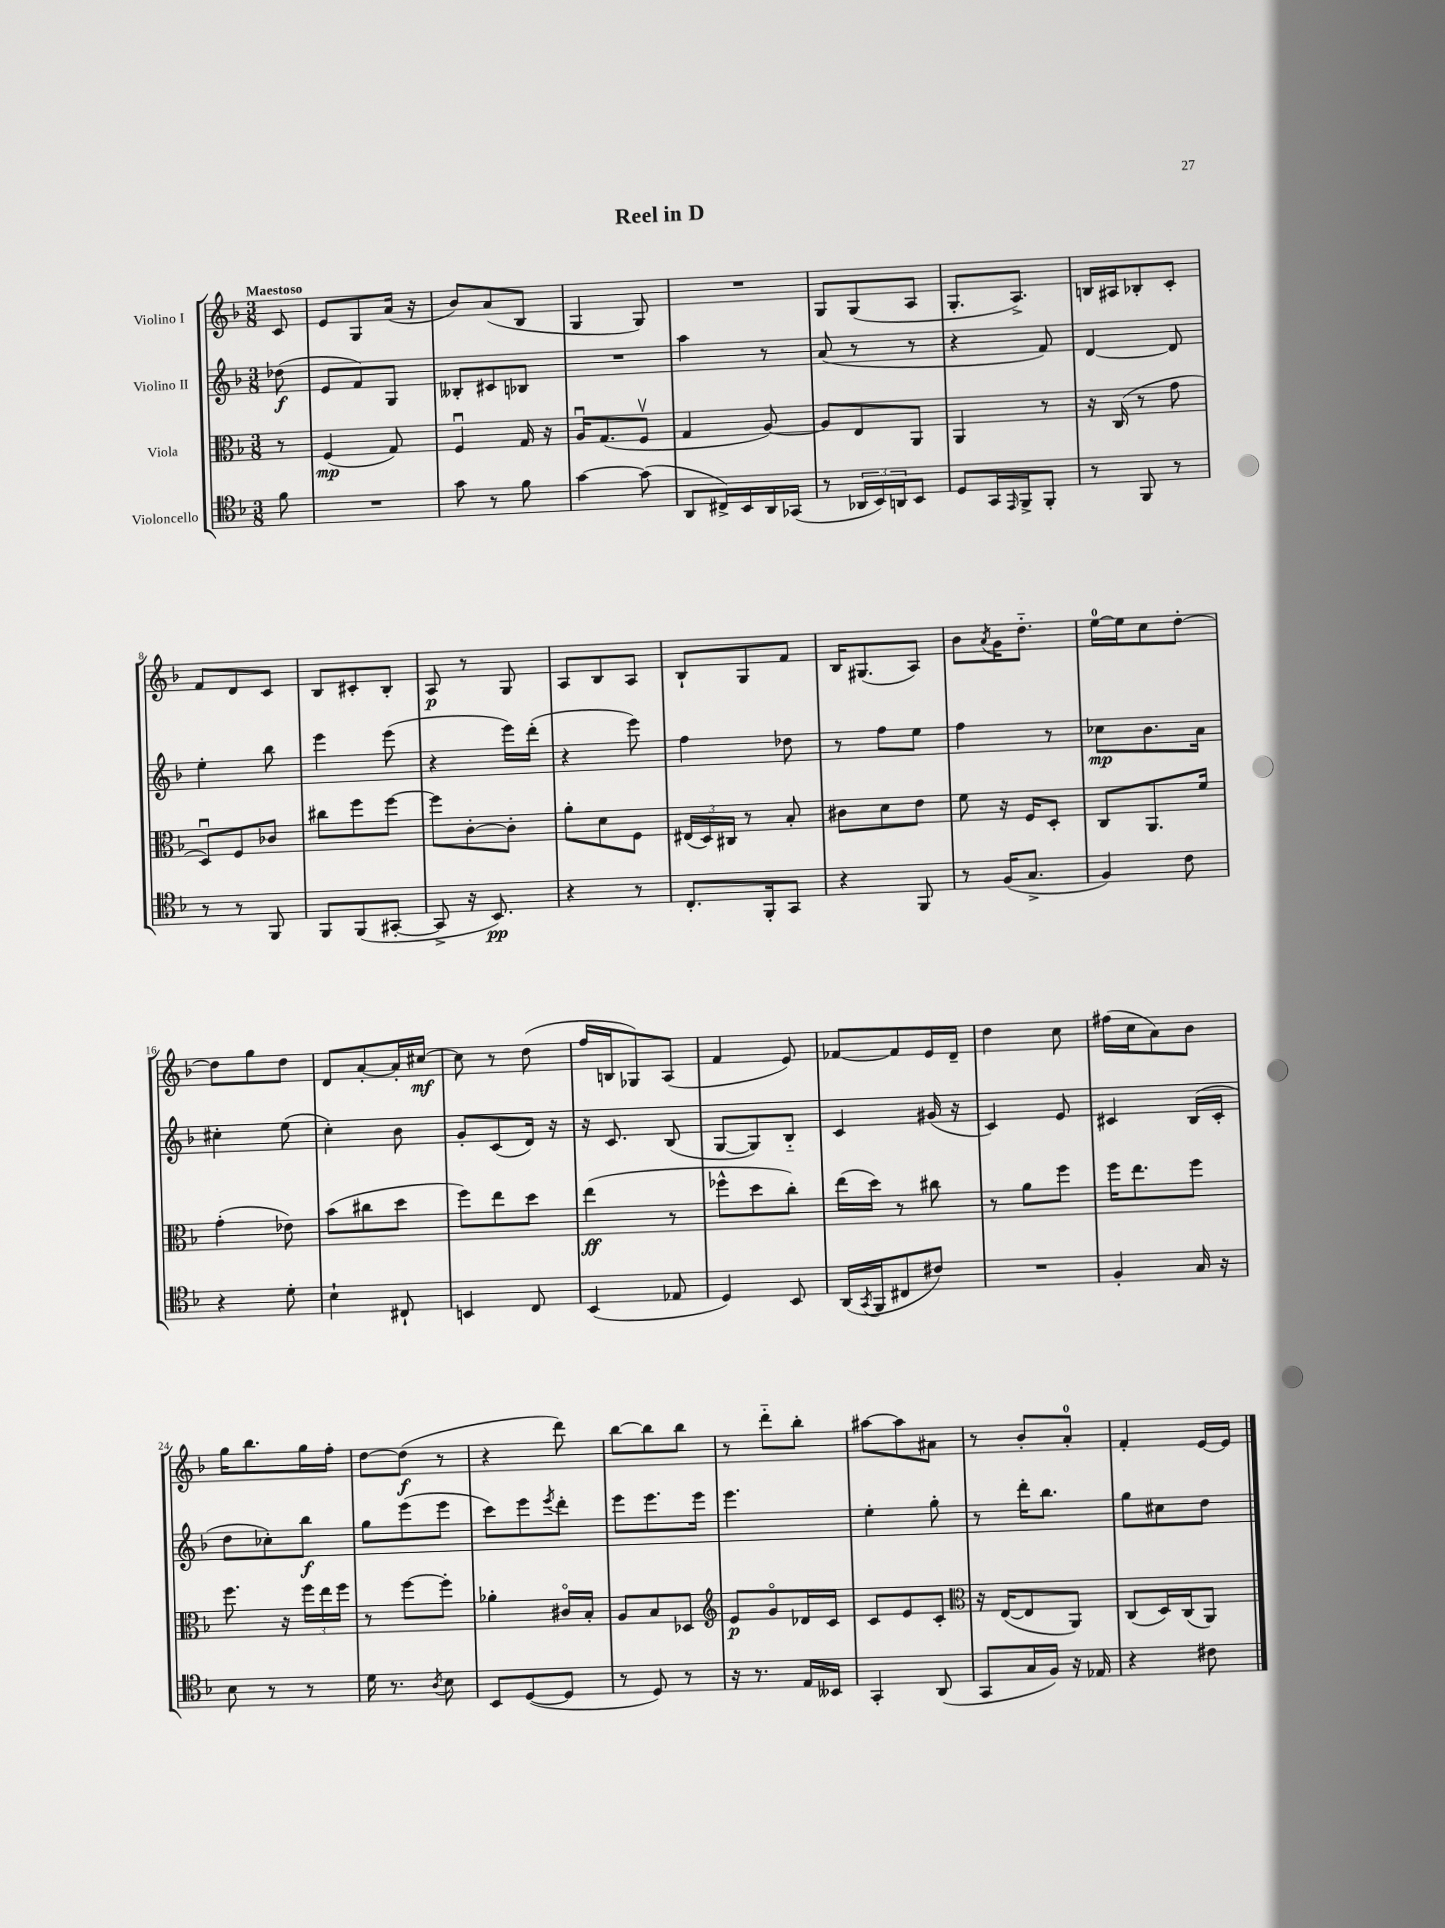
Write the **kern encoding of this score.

**kern	**dynam	**kern	**dynam	**kern	**dynam	**kern	**dynam
*part4	*part4	*part3	*part3	*part2	*part2	*part1	*part1
*staff4	*staff4	*staff3	*staff3	*staff2	*staff2	*staff1	*staff1
*I"Violoncello	*	*I"Viola	*	*I"Violino II	*	*I"Violino I	*
*clefC4	*	*clefC3	*	*clefG2	*	*clefG2	*
*k[b-]	*	*k[b-]	*	*k[b-]	*	*k[b-]	*
*M3/8	*	*M3/8	*	*M3/8	*	*M3/8	*
=	=	=	=	=	=	=	=
!	!	!	!	!	!	!LO:TX:a:B:t=Maestoso	!
8f\	.	8r	.	(8dd-X\	f	8c/	.
=1	=1	=1	=1	=1	=1	=1	=1
4.r	.	(4F/	mp	8e/L	.	8e/L	.
.	.	.	.	8f/)	.	8G/	.
.	.	8G/)	.	8G/J	.	(16a/Jk	.
.	.	.	.	.	.	16r	.
=2	=2	=2	=2	=2	=2	=2	=2
8g\	.	4Fu/	.	8B--X'/L	.	8b-/L)	.
8r	.	.	.	8c#X/	.	(8a/	.
8f\	.	16G/	.	8B-X/J	.	8B-/J	.
.	.	16r	.	.	.	.	.
=3	=3	=3	=3	=3	=3	=3	=3
[4g\	.	16Au/KL	.	4.r	.	4G/	.
.	.	(8.G/	.	.	.	.	.
(8g\]	.	8Fv/J	.	.	.	8G/)	.
=4	=4	=4	=4	=4	=4	=4	=4
8AA/L	.	4G/	.	4aa\	.	4.r	.
16C#X^/L)	.	.	.	.	.	.	.
16BB-/	.	.	.	.	.	.	.
16AA/	.	[8A/)	.	8r	.	.	.
(16GG-X/JJ	.	.	.	.	.	.	.
=5	=5	=5	=5	=5	=5	=5	=5
8r	.	8A/L]	.	(8a/	.	8G/L	.
24AA-X/LL	.	8E/	.	8r	.	(8G/	.
24BB-/)	.	.	.	.	.	.	.
24AAn/J	.	.	.	.	.	.	.
8BB-/J	.	8AA/J	.	8r	.	8A/J	.
=6	=6	=6	=6	=6	=6	=6	=6
8D/L	.	4AA/	.	4r	.	8.G'/L	.
16GG/L	.	.	.	.	.	.	.
16qqEE/	.	.	.	.	.	.	.
16FF^/J	.	.	.	.	.	8.A^/J)	.
8FF'/J	.	8r	.	8f/)	.	.	.
=7	=7	=7	=7	=7	=7	=7	=7
8r	.	16r	.	[4d/	.	16Bn/LL	.
.	.	(16C/	.	.	.	16A#X/J	.
8FF/	.	8r	.	.	.	8B-X'/	.
8r	.	8g\	.	8d/]	.	8c'/J	.
!!LO:LB:g=z
=8	=8	=8	=8	=8	=8	=8	=8
8r	.	8Du/L)	.	4ee'\	.	8f/L	.
8r	.	8F/	.	.	.	8d/	.
8FF/	.	8c-X/J	.	8bb-\	.	8c/J	.
=9	=9	=9	=9	=9	=9	=9	=9
8FF/L	.	8cc#X\L	.	4eee\	.	8B-/L	.
(8FF/	.	8ff\	.	.	.	8c#X'/	.
[8GG#X'/J	.	[8ff\J	.	(8eee\	.	8B-'/J	.
=10	=10	=10	=10	=10	=10	=10	=10
8GG#^/]	.	8ff\L]	.	4r	.	8A/	p
16r	.	[8c'\	.	.	.	8r	.
8.BB-/)	pp	.	.	.	.	.	.
.	.	8c'\J]	.	16eee\LL)	.	8G/	.
.	.	.	.	(16ddd'\JJ	.	.	.
=11	=11	=11	=11	=11	=11	=11	=11
4r	.	8a'\L	.	4r	.	8A/L	.
.	.	8d\	.	.	.	8B-/	.
8r	.	8F\J	.	8eee\)	.	8A/J	.
=12	=12	=12	=12	=12	=12	=12	=12
8.C'/L	.	(24E#X/LL	.	4ff\	.	8B-`/L	.
.	.	24D/)	.	.	.	.	.
.	.	24C#X/JJ	.	.	.	.	.
.	.	8r	.	.	.	8G/	.
16FF'/k	.	.	.	.	.	.	.
8GG/J	.	8B-'/	.	8dd-X\	.	8f/J	.
=13	=13	=13	=13	=13	=13	=13	=13
4r	.	8c#X\L	.	8r	.	16B-/KL	.
.	.	.	.	.	.	(8.G#X/	.
.	.	8d\	.	8ff\L	.	.	.
8FF/	.	8e\J	.	8ee\J	.	8A/J)	.
=14	=14	=14	=14	=14	=14	=14	=14
8r	.	8f\	.	4ff\	.	8b-\L	.
.	.	.	.	.	.	8qa/	.
(16F/KL	.	16r	.	.	.	16g\K	.
8.G^/J	.	16F/KL	.	.	.	8.dd\J	.
.	.	8D'/J	.	8r	.	.	.
=15	=15	=15	=15	=15	=15	=15	=15
4F/)	.	8C/L	.	8cc-X\L	mp	[16ee\LL	.
.	.	.	.	.	.	16ee\J]	.
.	.	8.AA/	.	8.b-\	.	8cc\	.
8c\	.	.	.	.	.	[8dd'\J	.
.	.	16f/Jk	.	16a\Jk	.	.	.
!!LO:LB:g=z
=16	=16	=16	=16	=16	=16	=16	=16
4r	.	(4g'\	.	4cc#X'\	.	8dd\L]	.
.	.	.	.	.	.	8gg\	.
8d'\	.	8e-X\)	.	(8ee\	.	8dd\J	.
=17	=17	=17	=17	=17	=17	=17	=17
4B-`\	.	(8b-\L	.	4cc'\)	.	8d/L	.
.	.	8cc#X\	.	.	.	[8a'/	.
8C#X`/	.	8dd\J	.	8b-\	.	16a'/L]	.
.	.	.	.	.	.	[16cc#X/JJ	mf
=18	=18	=18	=18	=18	=18	=18	=18
4BBn/	.	8ff\L)	.	8g'/L	.	8cc#\]	.
.	.	8ee\	.	(8c/	.	8r	.
8C/	.	8dd\J	.	16d/Jk)	.	(8dd\	.
.	.	.	.	16r	.	.	.
=19	=19	=19	=19	=19	=19	=19	=19
(4BB-/	.	(4ee\	ff	16r	.	16ff/LL	.
.	.	.	.	8.c/	.	16Bn/J	.
.	.	.	.	.	.	8G-X/)	.
8E-X/	.	8r	.	(8B-/	.	(8A/J	.
=20	=20	=20	=20	=20	=20	=20	=20
4D/)	.	8ff-X^^\L	.	[8G/L	.	4f/	.
.	.	8dd\	.	8G/])	.	.	.
8BB-/	.	8cc'\J)	.	8B-/J	.	8e/)	.
=21	=21	=21	=21	=21	=21	=21	=21
(16AA/LL	.	(16ee\LL	.	4c/	.	[8f-X/L	.
8qGG/	.	.	.	.	.	.	.
16FF/J	.	16dd\JJ)	.	.	.	.	.
8C#X/	.	8r	.	.	.	8f-/]	.
8c#X/J)	.	8cc#X\	.	(16g#X/	.	16e/L	.
.	.	.	.	16r	.	16d~/JJ	.
=22	=22	=22	=22	=22	=22	=22	=22
4.r	.	8r	.	4c/)	.	4dd\	.
.	.	8a\L	.	.	.	.	.
.	.	8ff\J	.	8e/	.	8cc\	.
=23	=23	=23	=23	=23	=23	=23	=23
4F'/	.	16ff\KL	.	4c#X/	.	(16ff#X\LL	.
.	.	8.ee\	.	.	.	16cc\J	.
.	.	.	.	.	.	8a\)	.
16G/	.	8ff\J	.	(16B-/LL	.	8b-\J	.
16r	.	.	.	16c#'/JJ	.	.	.
!!LO:LB:g=z
=24	=24	=24	=24	=24	=24	=24	=24
8B-\	.	8.ff\	.	8dd\L	.	16gg\KL	.
.	.	.	.	.	.	8.bb-\	.
8r	.	.	.	8cc-X'\)	.	.	.
.	.	16r	.	.	.	.	.
8r	.	24ff\LL	.	8bb-\J	f	16gg\L	.
.	.	24ee\	.	.	.	.	.
.	.	.	.	.	.	16ff'\JJ	.
.	.	24ff\JJ	.	.	.	.	.
=25	=25	=25	=25	=25	=25	=25	=25
16d\	.	8r	.	8gg\L	.	[8dd\L	.
8.r	.	.	.	.	.	.	.
.	.	[8ff\L	.	(8eee\	.	(8dd\J]	f
8qA/	.	.	.	.	.	.	.
8B-\	.	8ff'\J]	.	8eee\J	.	8r	.
=26	=26	=26	=26	=26	=26	=26	=26
8BB-/L	.	4a-X'\	.	8ccc\L)	.	4r	.
([8D/	.	.	.	8eee\	.	.	.
.	.	.	.	8qeee/	.	.	.
8D/J]	.	16c#X/LL	.	8ddd'\J	.	8ddd\)	.
.	.	16B-'/JJ	.	.	.	.	.
=27	=27	=27	=27	=27	=27	=27	=27
8r	.	8A/L	.	8eee\L	.	[8bb-\L	.
8D/)	.	8B-/	.	8.eee\	.	8bb-\]	.
8r	.	8D-X/J	.	.	.	8bb-\J	.
.	.	.	.	16eee\Jk	.	.	.
=28	=28	=28	=28	=28	=28	=28	=28
*	*	*clefG2	*	*	*	*	*
16r	.	8e/L	p	4.eee\	.	8r	.
8.r	.	.	.	.	.	.	.
.	.	8g/	.	.	.	8ddd\L	.
16E/LL	.	16d-X/L	.	.	.	8bb-'\J	.
16BB--X/JJ	.	16c/JJ	.	.	.	.	.
=29	=29	=29	=29	=29	=29	=29	=29
4GG'/	.	8c/L	.	4ee'\	.	[8aa#X\L	.
.	.	8e/	.	.	.	8aa#\]	.
(8AA/	.	8c'/J	.	8gg'\	.	8a#X\J	.
=30	=30	=30	=30	=30	=30	=30	=30
*	*	*clefC3	*	*	*	*	*
8GG/L	.	16r	.	8r	.	8r	.
.	.	([16E/KL	.	.	.	.	.
16G/L	.	8E/]	.	16ddd'\KL	.	8b-'/L	.
16F/JJ)	.	.	.	8.bb-\J	.	.	.
16r	.	8AA/J)	.	.	.	8a'/J	.
16E-X/	.	.	.	.	.	.	.
=31	=31	=31	=31	=31	=31	=31	=31
4r	.	(8C/L	.	8gg\L	.	4f'/	.
.	.	16D/L)	.	8cc#X\	.	.	.
.	.	(16C/J	.	.	.	.	.
8c#X\	.	8AA/J)	.	8dd\J	.	[16e/LL	.
.	.	.	.	.	.	16e/JJ]	.
==	==	==	==	==	==	==	==
*-	*-	*-	*-	*-	*-	*-	*-
